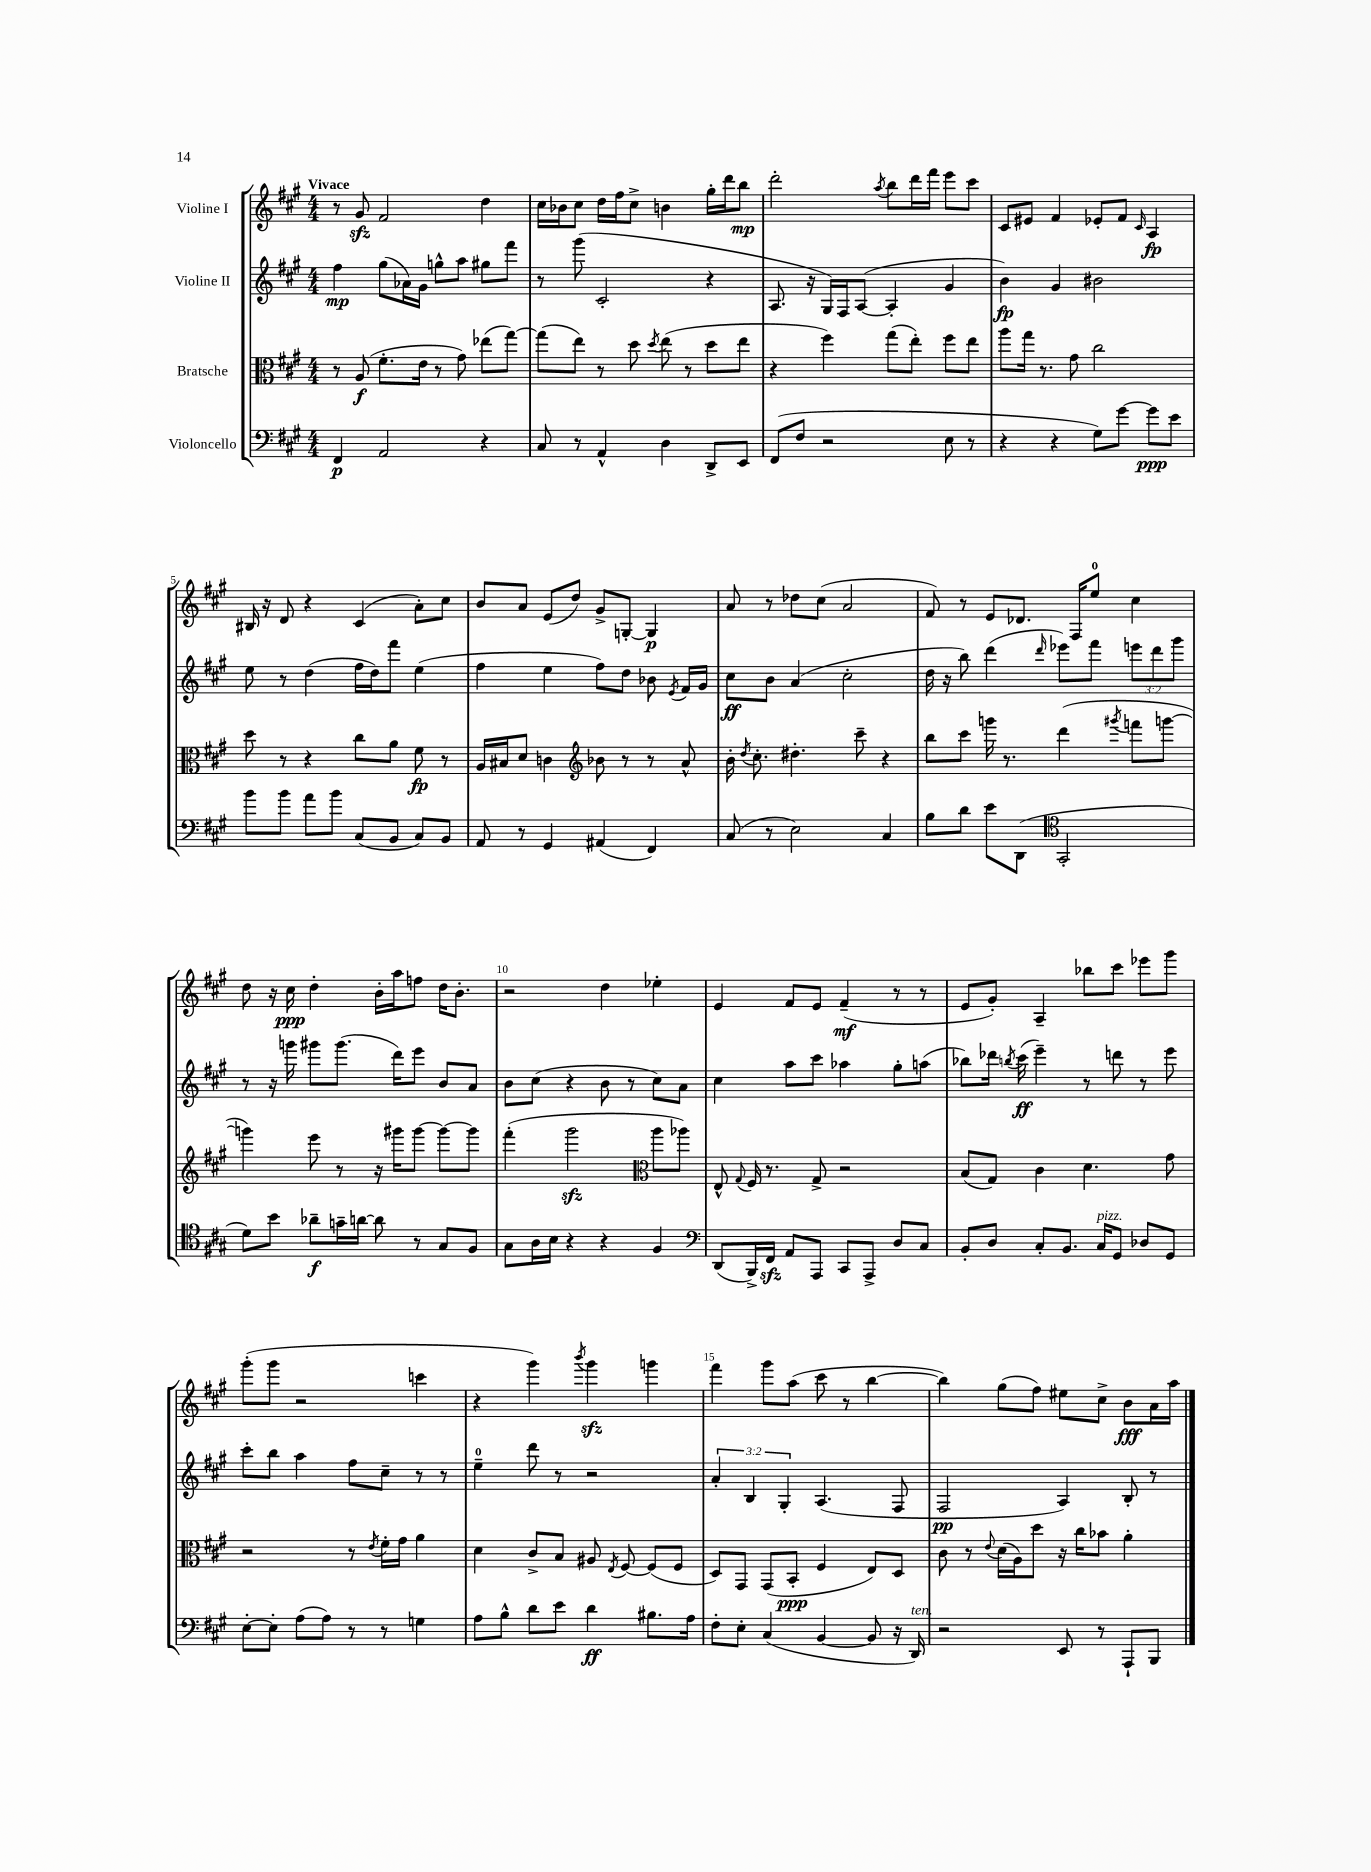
<<
\new StaffGroup <<
\new Staff = "s0" \with { instrumentName = "Violine I" } {
    \clef treble \key a \major \numericTimeSignature \time 4/4 \tempo "Vivace"
    \autoBeamOff r8 gis'8\sfz fis'2 d''4 |
    cis''16[ bes'16 cis''8] d''16[ fis''16 cis''8]-> b'4 gis''16[-. d'''16 b''8]\mp |
    d'''2-. \acciaccatura { a''8 } b''8[ d'''16 fis'''16] e'''8[ cis'''8] |
    cis'8[ eis'8] fis'4 ees'8[-. fis'8] \grace { cis'16 } a4\fp |
    bis16 r16 d'8 r4 cis'4( a'8[-.) cis''8] |
    b'8[ a'8] e'8[( d''8]) gis'8[-> g8]~-. g4\p |
    a'8 r8 des''8[ cis''8]( a'2 |
    fis'8) r8 e'8[ des'8.] fis16[ e''8]-0 cis''4 |
    d''8 r16 cis''16\ppp d''4-. b'16[-. a''16 f''8] d''16[ b'8.]-. |
    r2 d''4 ees''4-. |
    e'4 fis'8[ e'8] fis'4--\mf( r8 r8 |
    e'8[ gis'8]-.) a4-- bes''8[ cis'''8] ees'''8[ gis'''8] |
    gis'''8[-.( gis'''8] r2 c'''4 |
    r4 gis'''4) \acciaccatura { b'''8 } gis'''4\sfz g'''4 |
    fis'''4 gis'''8[ a''8]( cis'''8 r8 b''4~ |
    b''4) gis''8[( fis''8]) eis''8[ cis''8]-> b'8[\fff a'16 a''16] \bar "|." |
}
\new Staff = "s1" \with { instrumentName = "Violine II" } {
    \clef treble \key a \major \numericTimeSignature \time 4/4 \override Staff.TupletNumber.text = #tuplet-number::calc-fraction-text
    \autoBeamOff fis''4\mp gis''8[( aes'16) gis'16] g''8[-^ a''8] gis''8[ fis'''8] |
    r8 gis'''8( cis'2-. r4 |
    a8. r16 gis16[) fis16 a8]~( a4-. gis'4 |
    b'4\fp) gis'4 bis'2 |
    e''8 r8 d''4( fis''16[ d''16) fis'''8] e''4( |
    fis''4 e''4 fis''8[) d''8] bes'8 \acciaccatura { e'8 } fis'16[ gis'16] |
    cis''8[\ff b'8] a'4( cis''2-. |
    d''16 r16 b''8) d'''4( \grace { d'''16 } ees'''8[) fis'''8] \tuplet 3/2 { e'''8[ d'''8 gis'''8] } |
    r8 r16 g'''16 gis'''8[ gis'''8.]( d'''16[) e'''8] b'8[ a'8] |
    b'8[ cis''8]( r4 b'8 r8 cis''8[) a'8] |
    cis''4 a''8[ cis'''8] aes''4 gis''8[-. a''8]( |
    bes''8[) des'''16] \acciaccatura { b''8 } cis'''16\ff( e'''4--) r8 d'''8 r8 e'''8 |
    cis'''8[-. b''8] a''4 fis''8[ cis''8]-- r8 r8 |
    e''4-0-- d'''8 r8 r2 |
    \tuplet 3/2 { a'4-. b4 gis4-. } a4.( fis8 |
    fis2\pp a4) b8-. r8 \bar "|." |
}
\new Staff = "s2" \with { instrumentName = "Bratsche" } {
    \clef alto \key a \major \numericTimeSignature \time 4/4
    \autoBeamOff r8 a8\f( fis'8.[-. e'16] r8 gis'8) ees''8[( gis''8]~) |
    gis''8[( e''8]) r8 d''8 \acciaccatura { d''8 } e''8( r8 d''8[ e''8] |
    r4 fis''4) gis''8[( e''8]-.) fis''8[ e''8] |
    a''8[ gis''16] r8. gis'8 cis''2 |
    d''8 r8 r4 cis''8[ a'8] fis'8\fp r8 |
    a16[ bis16 d'8] c'4 \clef treble bes'8 r8 r8 a'8-^ |
    b'16-. \acciaccatura { d''8 } cis''8.-. dis''4.-. cis'''8-- r4 |
    b''8[ cis'''8] g'''16 r8. d'''4( \acciaccatura { gis'''8 } f'''8[ g'''8]~ |
    g'''4) e'''8 r8 r16 gis'''16[ gis'''8]~ gis'''8[~ gis'''8] |
    fis'''4-.( gis'''2\sfz \clef alto a''8[ aes''8]) |
    e8-^ \appoggiatura { gis8 } fis16 r8. gis8-> r2 |
    b8[( gis8]) cis'4 d'4. gis'8 |
    r2 r8 \acciaccatura { e'8 } fis'16[-. gis'16] a'4 |
    d'4 cis'8[-> b8] ais8 \acciaccatura { e8 } fis8~ fis8[( fis8] |
    d8[) gis,8] gis,8[( b,8]-.\ppp fis4 e8[) d8] |
    cis'8 r8 \appoggiatura { e'8 } d'16[( a16) d''8] r16 cis''16[ bes'8] a'4-. \bar "|." |
}
\new Staff = "s3" \with { instrumentName = "Violoncello" } {
    \clef bass \key a \major \numericTimeSignature \time 4/4
    \autoBeamOff fis,4\p a,2 r4 |
    cis8 r8 a,4-^ d4 d,8[-> e,8] |
    fis,8[( fis8] r2 e8 r8 |
    r4 r4 gis8[) gis'8]~ gis'8[\ppp e'8] |
    b'8[ b'8] a'8[ b'8] cis8[( b,8] cis8[) b,8] |
    a,8 r8 gis,4 ais,4( fis,4) |
    cis8( r8 e2) cis4 |
    b8[ d'8] e'8[ d,8]( \clef tenor gis,2-. |
    d'8[) b'8] aes'8[--\f g'16-- a'16]~ a'8 r8 gis8[ fis8] |
    gis8[ a16 b16] r4 r4 fis4 |
    \clef bass d,8[( b,,16->) fis,16]\sfz a,8[ a,,8] cis,8[ a,,8]-> d8[ cis8] |
    b,8[-. d8] cis8[-. b,8.] cis16[^\markup { \italic "pizz." } gis,8] des8[ gis,8] |
    e8[~-. e8]-. a8[( a8]) r8 r8 g4 |
    a8[ b8]-^ d'8[ e'8] d'4\ff bis8.[ a16] |
    fis8[-. e8]-. cis4( b,4~ b,8 r16 d,16^\markup { \italic "ten." }) |
    r2 e,8 r8 a,,8[-! b,,8] \bar "|." |
}
>>
>>
\layout { \context { \Score \override BarNumber.break-visibility = ##(#f #t #t) barNumberVisibility = #(every-nth-bar-number-visible 5) } }
